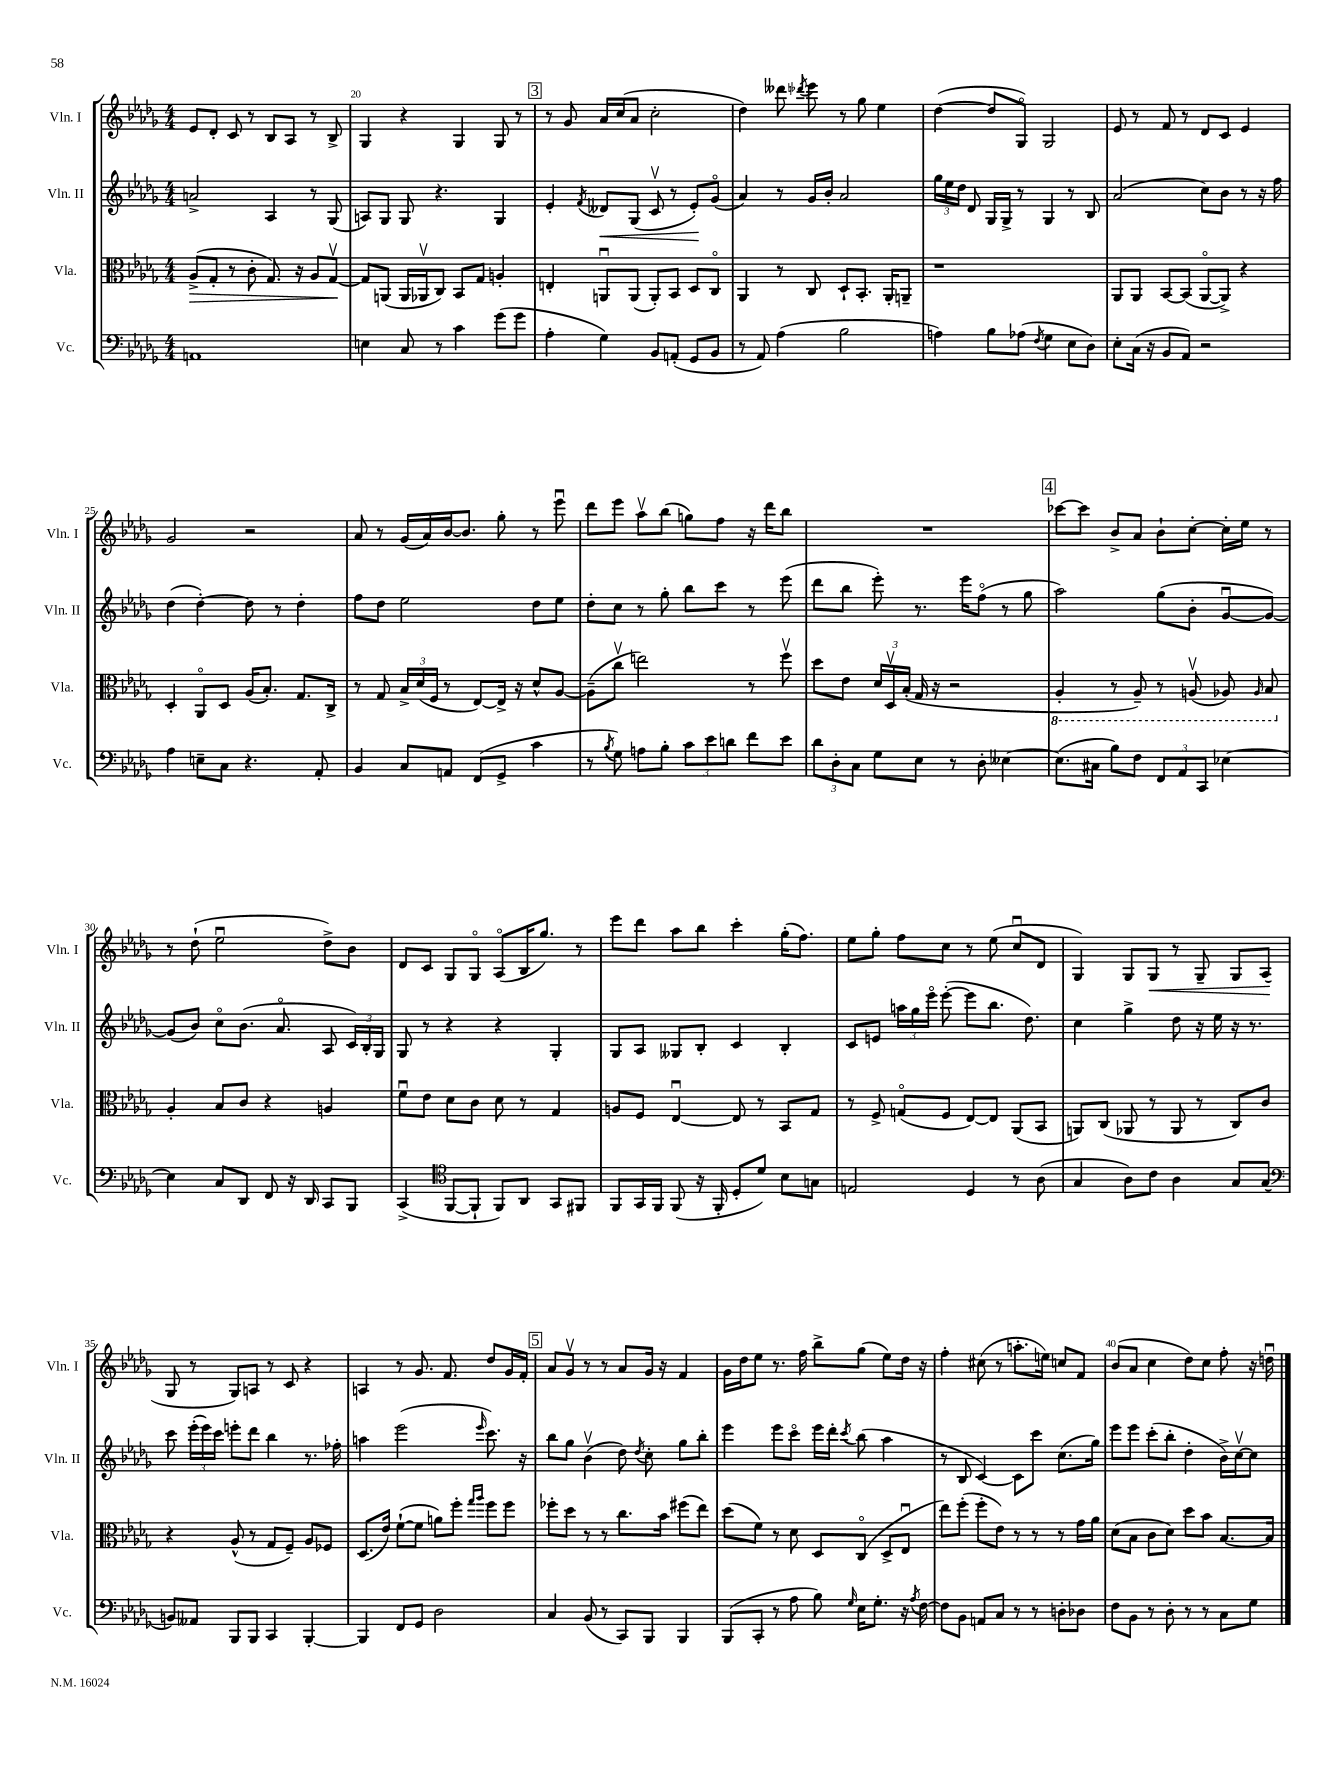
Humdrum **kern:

**kern	**kern	**kern	**kern
*staff4	*staff3	*staff2	*staff1
*clefF4	*clefC3	*clefG2	*clefG2
*k[b-e-a-d-g-]	*k[b-e-a-d-g-]	*k[b-e-a-d-g-]	*k[b-e-a-d-g-]
*M4/4	*M4/4	*M4/4	*M4/4
1AA	(8A-^	2a^	8e-
.	8G-'	.	8d-'
.	8r	.	8c
.	8c'	.	8r
.	8.G-)	4A-	8B-
.	.	.	8A-
.	16r	.	.
.	8A-	8r	8r
.	[8G-v	(8G-	8B-^
=	=	=	=
4E	8G-]	8A)	4G-
.	(8AA	8G-	.
8C	16AA	8G-	4r
.	16AA-v	.	.
8r	8C)	4.r	.
4c	8BB-	.	4G-
.	8G-	.	.
(8g-	4A'	4G-	8G-
8g-	.	.	8r
=	=	=	=
4A-'	4E'	4e-'	8r
.	.	.	8g-
.	.	8qf	.
4G-)	8AAu	8d--	16a-
.	.	.	(16cc
.	(8AA	(8G-	8a-
8BB-	8AA')	8cv	2cc'
(8AA'	8BB-	8r	.
8GG-	8D-	8e-')	.
8BB-	8Co	(8g-o	.
=	=	=	=
8r	4AA-	4a-)	4dd-)
8AA-)	.	.	.
(4A-	8r	8r	8ddd--
.	.	.	8qddd-
.	8C	16g-	8eee-
.	.	16b-'	.
2B-	8D-`	2a-	8r
.	8.BB-'	.	8gg-
.	.	.	4ee-
.	16AA-'	.	.
.	8AA~	.	.
=	=	=	=
4A)	1r	24gg-	([4dd-
.	.	24ee-	.
.	.	24dd-	.
.	.	8d-	.
8B-	.	16G-	8dd-]
.	.	16G-^	.
(8A-	.	8r	8G-o)
8qF	.	.	.
4G-	.	4G-	2G-
8E-	.	8r	.
8D-)	.	8B-	.
=	=	=	=
8E-'	8AA-	(2a-	8e-
(16C	8AA-	.	8r
16r	.	.	.
8BB-	[8BB-	.	8f
8AA-)	(8BB-]	.	8r
2r	[8AA-o	8cc)	8d-
.	8AA-^])	8b-	8c
.	4r	8r	4e-
.	.	16r	.
.	.	16ff	.
=	=	=	=
4A-	4D-'	(4dd-	2g-
8E~	8AA-o	[4dd-')	.
8C	8D-	.	.
4.r	(16A-	8dd-]	2r
.	8.B-')	.	.
.	.	8r	.
.	8.G-	4dd-'	.
8AA-'	.	.	.
.	16C^	.	.
=	=	=	=
4BB-	8r	8ff	8a-
.	8G-	8dd-	8r
8C	24B-^	2ee-	(16g-
.	(24d-	.	.
.	.	.	16a-)
.	24F	.	.
8AA	8r	.	[16b-
.	.	.	8.b-]
(8FF	[8E-)	.	.
8GG-^	16E-^]	.	8gg-'
.	16r	.	.
4c	8d-^^	8dd-	8r
.	[8A-	8ee-	8eee-u
=	=	=	=
8r	(8A-~]	8dd-'	8ddd-
8qB-	.	.	.
8G-)	8ccv	8cc	8eee-
8A	2ee)	8r	8aa-v
8B-'	.	8gg-'	(8bb-
12c	.	8bb-	8gg)
12e-	.	.	.
.	.	8ccc	8ff
12d	.	.	.
8f	8r	8r	16r
.	.	.	16ddd-
8e-	8ffv	(8eee-	8bb-
=	=	=	=
12d-	8dd-	8ddd-	1r
12D-'	.	.	.
.	8e-	8bb-	.
12C	.	.	.
8G-	24d-	8eee-')	.
.	24D-v	.	.
.	(24B-'	.	.
8E-	16G-	8.r	.
.	16r	.	.
8r	2r	.	.
.	.	16eee-	.
8D-'	.	(8ffo	.
[4E--	.	8r	.
.	.	8gg-	.
=	=	=	=
(8.E--]	4AA-'	2aa-)	[8ccc-
.	.	.	8ccc-]
16C#	.	.	.
8B-)	8r	.	8b-^
8F	8AA-~)	.	8a-
12FF	8r	(8gg-	8b-`
12AA-	.	.	.
.	(8AAv	8b-'	[8cc'
12CC	.	.	.
[4E-	8AA-)	[8g-u	16cc']
.	.	.	16ee-
.	16qqAA-	.	.
.	8BB-	8g-_)	8r
=	=	=	=
4E-]	4A-'	(8g-]	8r
.	.	8b-)	(8dd-`
8C	8B-	8cco	2ee-u
8DD-	8c	(8.b-	.
8FF	4r	.	.
.	.	8.a-o	.
16r	.	.	.
16DD-	.	.	.
8CC	4A	8A-	8dd-^)
8BBB-	.	24c)	8b-
.	.	24B-'	.
.	.	24G-	.
=	=	=	=
(4CC^	8fu	8G-	8d-
.	8e-	8r	8c
*clefC4	*	*	*
[8FF	8d-	4r	8G-
8FF`]	8c	.	8G-o
8FF)	8d-	4r	(8A-o
8AA-	8r	.	16B-
.	.	.	8.gg-)
8GG-	4G-	4G-'	.
8FF#	.	.	8r
=	=	=	=
8FF	8A	8G-	8eee-
16GG-	8F	8A-	8ddd-
16FF	.	.	.
(8FF	[4E-u	8G--	8aa-
16r	.	8B-'	8bb-
16FF'	.	.	.
8D-'	8E-]	4c	4ccc'
8d-)	8r	.	.
8B-	8BB-	4B-'	(16gg-'
.	.	.	8.ff)
8G	8G-	.	.
=	=	=	=
2E	8r	8c	8ee-
.	8F^	8e	8gg-'
.	(8Go	24aa	8ff
.	.	24gg-	.
.	.	24eee-o	.
.	8F	([8eee-'	8cc
4D-	[8E-)	8eee-]	8r
.	8E-]	8.bb-	(8ee-
8r	(8AA-	.	8ccu
.	.	8.dd-)	.
(8A-	8BB-	.	8d-
=	=	=	=
4G-	8AA)	4cc	4G-)
.	(8C	.	.
8A-)	8AA-	4gg-^	8G-
8c	8r	.	8G-
4A-	8AA-	8dd-	8r
.	8r	16r	8G-~
.	.	16ee-	.
8G-	8C)	16r	8G-
.	.	8.r	.
(8G-	8c	.	(8A-
=	=	=	=
*clefF4	*	*	*
8BB)	4r	8ccc	8G-
8AA--	.	(24eee-'	8r
.	.	24eee-)	.
.	.	24ccc	.
8BBB-	(8A-^^	8eee'	8G-)
8BBB-	8r	8ddd-	8A
4CC	8G-	4bb-	8r
.	8F~)	.	8c
[4BBB-'	8A-	8.r	4r
.	8F-	.	.
.	.	16ff-'	.
=	=	=	=
4BBB-]	(8.D-	4aa	4A
.	16e-)	.	.
8FF	([8f`	(2eee-	8r
8GG-	8f]	.	8.g-
2D-	8a)	.	.
.	.	.	8.f
.	8ff'	.	.
.	16qqgg-	.	.
.	16qqaa-	16qqeee-	.
.	8ff	8.ccc)	8dd-
.	8ff	.	16g-
.	.	16r	16f'
=	=	=	=
4C	8ff-'	8bb-	8a-
.	8dd-	8gg-	8g-v
(8BB-	8r	(4b-v	8r
8r	8r	.	8r
8CC)	8.cc	8dd-)	8a-
.	.	8qdd-	.
8BBB-	.	8cc'	16g-
.	16b-	.	16r
4BBB-	(8ff#	8gg-	4f
.	8ee-)	8bb-'	.
=	=	=	=
(8BBB-	(8dd-	4eee-	16g-
.	.	.	16dd-
8CC'	8f)	.	8ee-
8r	8r	8eee-	8.r
8A-	8d-	8ccco	.
.	.	.	16ff
8B-)	8D-	16eee-	8bb-^
.	.	16ddd-'	.
16qqG-	.	8qccc	.
16E-	(8Co	(8bb-	(8gg-
8.G-'	.	.	.
.	8D-^	4aa-	8ee-)
16r	8E-u	.	16dd-
8qA-	.	.	.
[16F	.	.	16r
=	=	=	=
8F]	8ee-)	8r	4ff'
8BB-	(8ff'	8B-	.
8AA	8ff'	[4c)	(8cc#
8C	8e-)	.	8r
8r	8r	8c]	8.aa'
8r	8r	8ccc	.
.	.	.	16ee)
8D'	8r	(8.cc	8cc
8D-	16g-	.	8f
.	16a-	16gg-)	.
=	=	=	=
8F	(8d-	8eee-	(8b-
8BB-	8B-	8eee-	8a-
8r	8c	(8ccc'	4cc
8D-'	8d-)	8bb-'	.
8r	8dd-	4dd-'	8dd-)
8r	8b-	.	8cc
8C	[8.B-	16b-^)	8ff'
.	.	[16ccv	.
8G-	.	8cc]	16r
.	16B-]	.	16ddu
==	==	==	==
*-	*-	*-	*-
